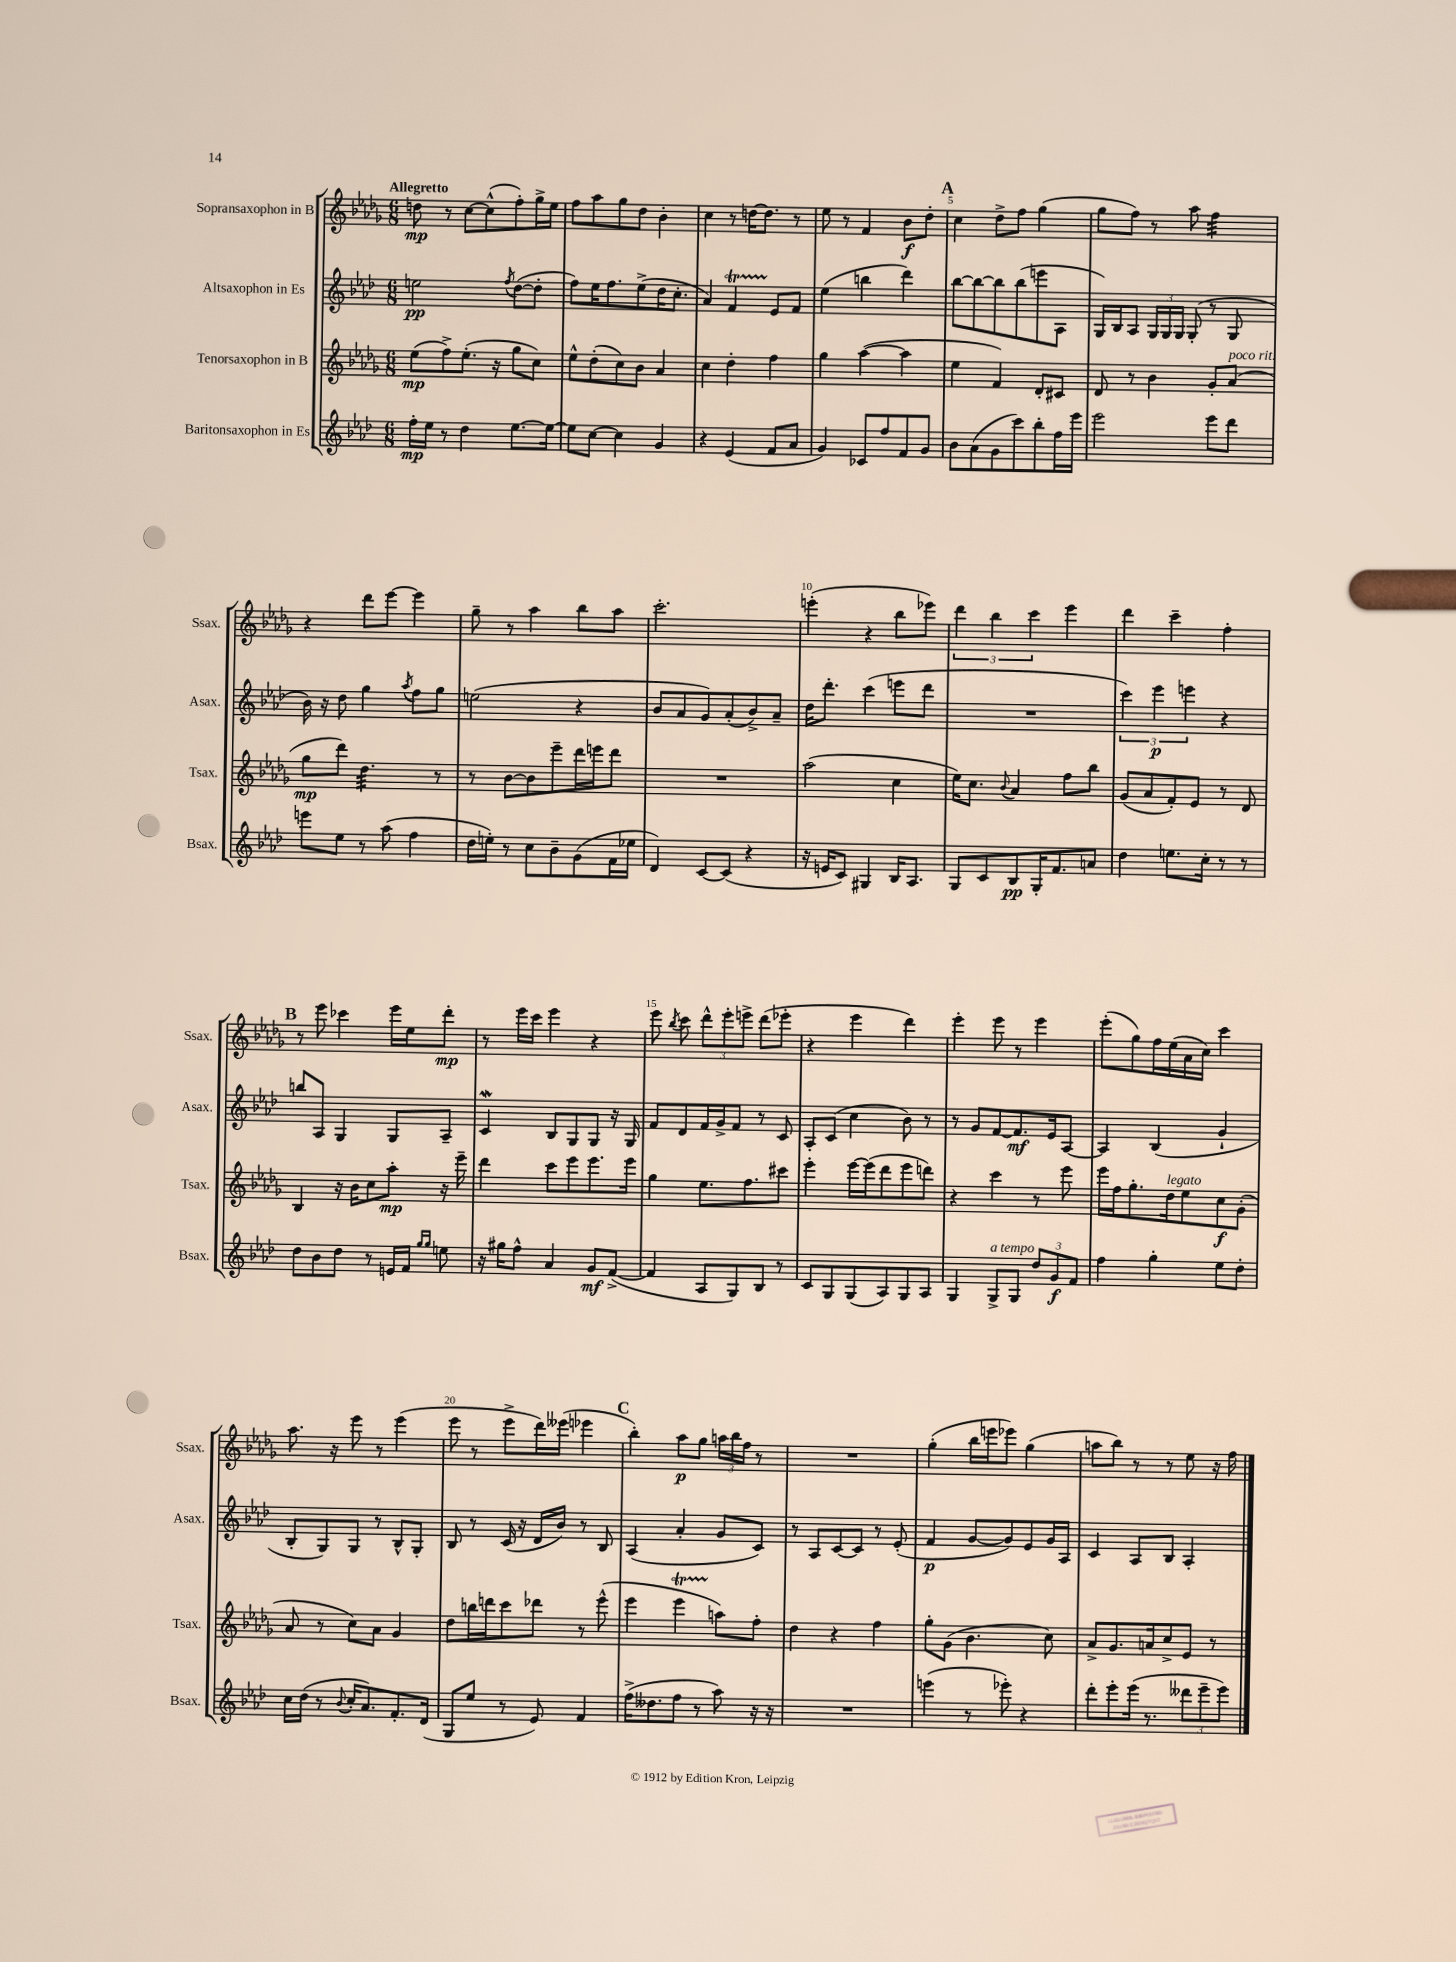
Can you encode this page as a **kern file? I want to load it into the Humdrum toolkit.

**kern	**dynam	**kern	**dynam	**kern	**dynam	**kern	**dynam
*part4	*part4	*part3	*part3	*part2	*part2	*part1	*part1
*staff4	*staff4	*staff3	*staff3	*staff2	*staff2	*staff1	*staff1
*I"Baritonsaxophon in Es	*	*I"Tenorsaxophon in B	*	*I"Altsaxophon in Es	*	*I"Sopransaxophon in B	*
*I'Bsax.	*	*I'Tsax.	*	*I'Asax.	*	*I'Ssax.	*
*clefG2	*	*clefG2	*	*clefG2	*	*clefG2	*
*k[b-e-a-d-]	*	*k[b-e-a-d-g-]	*	*k[b-e-a-d-]	*	*k[b-e-a-d-g-]	*
*M6/8	*	*M6/8	*	*M6/8	*	*M6/8	*
=1	=1	=1	=1	=1	=1	=1	=1
!	!	!	!	!	!	!LO:TX:a:B:t=Allegretto	!
16ff'\LL	mp	(8ee-\L	mp	2een\	pp	8ddn\	mp
16ee-\JJ	.	.	.	.	.	.	.
8r	.	8ff^\)	.	.	.	8r	.
4dd-\	.	(8.ee-'\J	.	.	.	[8cc\L	.
.	.	.	.	.	.	(8cc^^\]	.
.	.	16r	.	.	.	.	.
.	.	.	.	8qff/	.	.	.
[8.ee-\L	.	8gg-\L	.	([8dd-\L	.	8ff'\)	.
.	.	8cc\J)	.	8dd-'\J]	.	16gg-^\L	.
16ee-\Jk_	.	.	.	.	.	16ee-\JJ	.
=2	=2	=2	=2	=2	=2	=2	=2
8ee-\L]	.	8ee-^^\L	.	8ff\L)	.	8ff\L	.
[8cc\J	.	(8dd-'\	.	16ee-\K	.	8aa-\	.
.	.	.	.	8.ff\	.	.	.
4cc\]	.	8cc\)	.	.	.	8gg-\	.
.	.	8b-\J	.	(8ee-^\	.	8dd-\J	.
4g/	.	4a-/	.	16dd-\K	.	4b-'\	.
.	.	.	.	8.cc'\J	.	.	.
=3	=3	=3	=3	=3	=3	=3	=3
4r	.	4cc\	.	4a-/)	.	4cc\	.
(4e-/	.	4dd-'\	.	4fT/	.	8r	.
.	.	.	.	.	.	[16ddn\KL	.
.	.	.	.	.	.	8.dd\J]	.
8f/L	.	4ff\	.	8e-/L	.	.	.
8a-/J	.	.	.	8f/J	.	8r	.
=4	=4	=4	=4	=4	=4	=4	=4
4g/)	.	4gg-\	.	(4ee-\	.	8ee-\	.
.	.	.	.	.	.	8r	.
8c-X/L	.	([4aa-\	.	4bbn\	.	4f/	.
8ff/	.	.	.	.	.	.	.
8f/	.	4aa-\]	.	4ddd-\)	.	8b-\L	f
8g/J	.	.	.	.	.	8dd-'\J	.
!!LO:REH:place=s1:t=A
=5	=5	=5	=5	=5	=5	=5	=5
8b-\L	.	4ee-\	.	[8bb-\L	.	4cc\	.
(8a-\	.	.	.	8bb-\_	.	.	.
8g\	.	4f/)	.	8bb-\]	.	8dd-^\L	.
8ccc\)	.	.	.	(8bb-\	.	8ff\J	.
8bb-'\	.	8d-'/L	.	8eeen\	.	(4gg-\	.
16ff\L	.	8c#X/J	.	8A-\J	.	.	.
16eee-\JJ	.	.	.	.	.	.	.
=6	=6	=6	=6	=6	=6	=6	=6
2eee-\	.	8d-/	.	16G/LL)	.	8gg-\L	.
.	.	.	.	16B-/J	.	.	.
.	.	8r	.	8A-/J	.	8ff\J)	.
.	.	4b-\	.	24G/LL	.	8r	.
.	.	.	.	24G/	.	.	.
.	.	.	.	24G/JJ	.	.	.
.	.	.	.	(8G'/	.	8aa-\	.
*	*	*	*	*	*	*tremolo	*
8eee-\L	.	8g-'/L	.	8r	.	32ff\LLL	.
.	.	.	.	.	.	32ff\	.
.	.	.	.	.	.	32ff\	.
.	.	.	.	.	.	32ff\	.
!	!	!LO:TX:a:i:t=poco rit.	!	!	!	!	!
8ddd-\J	.	(8a-/J	.	8G/	.	32ff\	.
.	.	.	.	.	.	32ff\	.
.	.	.	.	.	.	32ff\	.
.	.	.	.	.	.	32ff\JJJ	.
*	*	*	*	*	*	*Xtremolo	*
!!LO:LB:g=z
=7	=7	=7	=7	=7	=7	=7	=7
8eeen\L	.	8gg-\L	mp	16b-\)	.	4r	.
.	.	.	.	16r	.	.	.
8ee-\J	.	8ddd-\J)	.	8dd-\	.	.	.
*	*	*tremolo	*	*	*	*	*
8r	.	32dd-\LLL	.	4gg\	.	8ddd-\L	.
.	.	32dd-\	.	.	.	.	.
.	.	32dd-\	.	.	.	.	.
.	.	32dd-\	.	.	.	.	.
(8aa-\	.	32dd-\	.	.	.	[8eee-\J	.
.	.	32dd-\	.	.	.	.	.
.	.	32dd-\	.	.	.	.	.
.	.	32dd-\	.	.	.	.	.
.	.	.	.	8qaa-/	.	.	.
4ff\	.	32dd-\	.	8ff\L	.	4eee-\]	.
.	.	32dd-\	.	.	.	.	.
.	.	32dd-\	.	.	.	.	.
.	.	32dd-\JJJ	.	.	.	.	.
*	*	*Xtremolo	*	*	*	*	*
.	.	8r	.	8gg\J	.	.	.
=8	=8	=8	=8	=8	=8	=8	=8
16dd-\LL	.	8r	.	(2een\	.	8gg-~\	.
16een'\JJ)	.	.	.	.	.	.	.
8r	.	[8b-\L	.	.	.	8r	.
8cc\L	.	8b-\]	.	.	.	4aa-\	.
8b-~\	.	8eee-~\	.	.	.	.	.
(8g\	.	16ddd-\L	.	4r	.	8bb-\L	.
.	.	16eeen\J	.	.	.	.	.
16f\L	.	8ddd-\J	.	.	.	8aa-\J	.
16ee-X\JJ	.	.	.	.	.	.	.
=9	=9	=9	=9	=9	=9	=9	=9
4d-/)	.	2.r	.	8b-/L	.	2.ccc'\	.
.	.	.	.	8a-/	.	.	.
[8c/L	.	.	.	8g/)	.	.	.
(8c/J]	.	.	.	(8a-'/	.	.	.
4r	.	.	.	8b-^/)	.	.	.
.	.	.	.	8a-~/J	.	.	.
=10	=10	=10	=10	=10	=10	=10	=10
16r	.	(2aa-\	.	16dd-\KL	.	(4eeen'\	.
16en/KL	.	.	.	8.ddd-'\J	.	.	.
8c/J)	.	.	.	.	.	.	.
4G#X/	.	.	.	(4ccc\	.	4r	.
16B-/KL	.	4cc\	.	8eeen\L	.	8bb-\L	.
8.A-/J	.	.	.	.	.	.	.
.	.	.	.	8ddd-\J	.	8eee-X\J)	.
=11	=11	=11	=11	=11	=11	=11	=11
8G/L	.	16ee-\KL)	.	2.r	.	6ddd-\	.
.	.	8.cc\J	.	.	.	.	.
8c/	.	.	.	.	.	.	.
.	.	.	.	.	.	6bb-\	.
.	.	8qqb-/	.	.	.	.	.
8B-/	pp	4a-/	.	.	.	.	.
.	.	.	.	.	.	6ccc\	.
16G'/K	.	.	.	.	.	.	.
8.f/	.	.	.	.	.	.	.
.	.	8ff\L	.	.	.	4eee-\	.
8an/J	.	8bb-\J	.	.	.	.	.
=12	=12	=12	=12	=12	=12	=12	=12
4dd-\	.	(8g-/L	.	6ccc\)	.	4ddd-\	.
.	.	8a-/	.	.	.	.	.
.	.	.	.	6eee-\	p	.	.
8.een\L	.	8f'/)	.	.	.	4ccc~\	.
.	.	.	.	6eeen\	.	.	.
.	.	8e-/J	.	.	.	.	.
16cc'\Jk	.	.	.	.	.	.	.
8r	.	8r	.	4r	.	4ff'\	.
8r	.	8d-/	.	.	.	.	.
!!LO:LB:g=z
!!LO:REH:place=s1:t=B
=13	=13	=13	=13	=13	=13	=13	=13
8dd-\L	.	4B-/	.	8bbn/L	.	8r	.
8b-\	.	.	.	8A-/J	.	8eee-\	.
8dd-\J	.	16r	.	4G/	.	4ccc-X\	.
.	.	16b-\KL	.	.	.	.	.
8r	.	8cc\	.	.	.	.	.
16en/LL	.	8aa-'\J	mp	8G/L	.	16eee-\LL	.
16f/JJ	.	.	.	.	.	16ee-\J	.
16qqgg/LL	.	.	.	.	.	.	.
16qqgg/JJ	.	.	.	.	.	.	.
8een\	.	16r	.	8A-~/J	.	8ddd-'\J	mp
.	.	16eee-~\	.	.	.	.	.
=14	=14	=14	=14	=14	=14	=14	=14
16r	.	4ddd-\	.	4cW/	.	8r	.
16gg#X\KL	.	.	.	.	.	.	.
8ff^^\J	.	.	.	.	.	16eee-\LL	.
.	.	.	.	.	.	16ccc\JJ	.
4a-/	.	8ccc\L	.	8B-/L	.	4eee-\	.
.	.	8eee-\	.	8G/	.	.	.
8g/L	mf	8.eee-\	.	8G/J	.	4r	.
([8f^/J	.	.	.	16r	.	.	.
.	.	16eee-\Jk	.	16G/	.	.	.
=15	=15	=15	=15	=15	=15	=15	=15
4f/]	.	4gg-\	.	8f/L	.	8eee-\	.
.	.	.	.	.	.	8qbb-/	.
.	.	.	.	8d-/	.	8ccc\	.
8A-/L	.	8.ee-\L	.	16f/L	.	12ddd-^^\L	.
.	.	.	.	16g^/J	.	.	.
.	.	.	.	.	.	12eee-'\	.
8G/)	.	.	.	8f/J	.	.	.
.	.	.	.	.	.	12eeen^\J	.
.	.	8.ff\	.	.	.	.	.
8B-/J	.	.	.	8r	.	(8ddd-\L	.
8r	.	8ccc#X\J	.	8c/	.	8eee-X'\J	.
=16	=16	=16	=16	=16	=16	=16	=16
8c/L	.	4eee-'\	.	8A-'/L	.	4r	.
8G/	.	.	.	(8c/J	.	.	.
(8G/	.	[16eee-\LL	.	4cc\	.	4eee-\	.
.	.	(16eee-\J]	.	.	.	.	.
8A-/)	.	8ddd-\	.	.	.	.	.
8G/	.	8eee-\	.	8b-\)	.	4ddd-\)	.
8A-/J	.	8dddn\J)	.	8r	.	.	.
=17	=17	=17	=17	=17	=17	=17	=17
4G/	.	4r	.	8r	.	4eee-'\	.
.	.	.	.	8g/L	.	.	.
!LO:TX:a:i:t=a tempo	!	!	!	!	!	!	!
8G^/L	.	4ccc\	.	[8f/	.	8eee-\	.
8G/J	.	.	.	8.f/]	mf	8r	.
12dd-/L	.	8r	.	.	.	4eee-\	.
.	.	.	.	16e-/k	.	.	.
12g/	f	.	.	.	.	.	.
.	.	8eee-\	.	[8A-/J	.	.	.
12f/J	.	.	.	.	.	.	.
=18	=18	=18	=18	=18	=18	=18	=18
4ff\	.	16eee-\LL	.	4A-/]	.	(8eee-'\L	.
.	.	16ff\J	.	.	.	.	.
.	.	8.gg-'\	.	.	.	8gg-\)	.
4gg'\	.	.	.	(4B-/	.	16ff\L	.
!	!	!LO:TX:a:i:t=legato	!	!	!	!	!
.	.	16dd-\k	.	.	.	(16ee-\	.
.	.	8ee-\	.	.	.	16a-\	.
.	.	.	.	.	.	16cc\JJ)	.
8ee-\L	.	8cc\	f	4g`/	.	4ccc\	.
8dd-'\J	.	(8g-'\J	.	.	.	.	.
!!LO:LB:g=z
=19	=19	=19	=19	=19	=19	=19	=19
16cc\LL	.	8a-/	.	8B-'/L	.	8.aa-\	.
(16dd-\JJ	.	.	.	.	.	.	.
8r	.	8r	.	8G/)	.	.	.
.	.	.	.	.	.	16r	.
8qqb-/	.	.	.	.	.	.	.
16cc'/KL	.	8cc\L)	.	8G/J	.	8eee-\	.
8.a-/)	.	.	.	.	.	.	.
.	.	8a-\J	.	8r	.	8r	.
8.f'/	.	4g-/	.	8B-^^/L	.	(4eee-\	.
.	.	.	.	8G'/J	.	.	.
(16d-/Jk	.	.	.	.	.	.	.
=20	=20	=20	=20	=20	=20	=20	=20
8G/L	.	8dd-\L	.	8B-/	.	8eee-\	.
8ee-/J	.	16bbn\L	.	8r	.	8r	.
.	.	16dddn\J	.	.	.	.	.
8r	.	8ccc\	.	(16c/	.	8eee-^\L	.
.	.	.	.	16r	.	.	.
8e-/)	.	8ddd-X\J	.	16d-/LL	.	16ddd-\L)	.
.	.	.	.	16b-/JJ)	.	(16eee--X\JJ	.
4f/	.	8r	.	8r	.	4eee-X\	.
.	.	(8eee-^^\	.	8B-/	.	.	.
!!LO:REH:place=s1:t=C
=21	=21	=21	=21	=21	=21	=21	=21
(16ff^\KL	.	4eee-\	.	(4A-/	.	4bb-'\)	.
8.dd--X\	.	.	.	.	.	.	.
8ff\J	.	4eee-T\	.	4a-'/	.	8aa-\L	p
8r	.	.	.	.	.	8gg-\J	.
8aa-\)	.	8aan\L)	.	8g/L	.	24aan\LL	.
.	.	.	.	.	.	24bb-\	.
.	.	.	.	.	.	24ff\JJ	.
16r	.	8ff'\J	.	8c/J)	.	8r	.
16r	.	.	.	.	.	.	.
=22	=22	=22	=22	=22	=22	=22	=22
2.r	.	4dd-\	.	8r	.	2.r	.
.	.	.	.	8A-/L	.	.	.
.	.	4r	.	[8c/	.	.	.
.	.	.	.	8c/J]	.	.	.
.	.	4ff\	.	8r	.	.	.
.	.	.	.	(8e-'/	.	.	.
=23	=23	=23	=23	=23	=23	=23	=23
(4eeen\	.	8gg-'\L	.	4f/	p	(4gg-'\	.
.	.	(8g-\J	.	.	.	.	.
8r	.	4.b-\	.	[8g/L	.	16bb-\LL	.
.	.	.	.	.	.	16eeen\J	.
8eee-X'\)	.	.	.	8g/])	.	8eee-X\J)	.
4r	.	.	.	8e-/	.	(4gg-\	.
.	.	8cc\)	.	16g/L	.	.	.
.	.	.	.	16A-/JJ	.	.	.
=24	=24	=24	=24	=24	=24	=24	=24
8ddd-'\L	.	8a-^/L	.	4c/	.	8aan\L	.
8eee-'\	.	8.g-/	.	.	.	8bb-\J)	.
(16eee-\Jk	.	.	.	8A-/L	.	8r	.
8.r	.	16an/k	.	.	.	.	.
.	.	8cc^/	.	8B-/J	.	8r	.
12ddd--X\L	.	8e-/J	.	4A-'/	.	8ee-\	.
12eee-~\	.	.	.	.	.	.	.
.	.	8r	.	.	.	16r	.
12eee-\J)	.	.	.	.	.	.	.
.	.	.	.	.	.	16ff\	.
==	==	==	==	==	==	==	==
*-	*-	*-	*-	*-	*-	*-	*-
